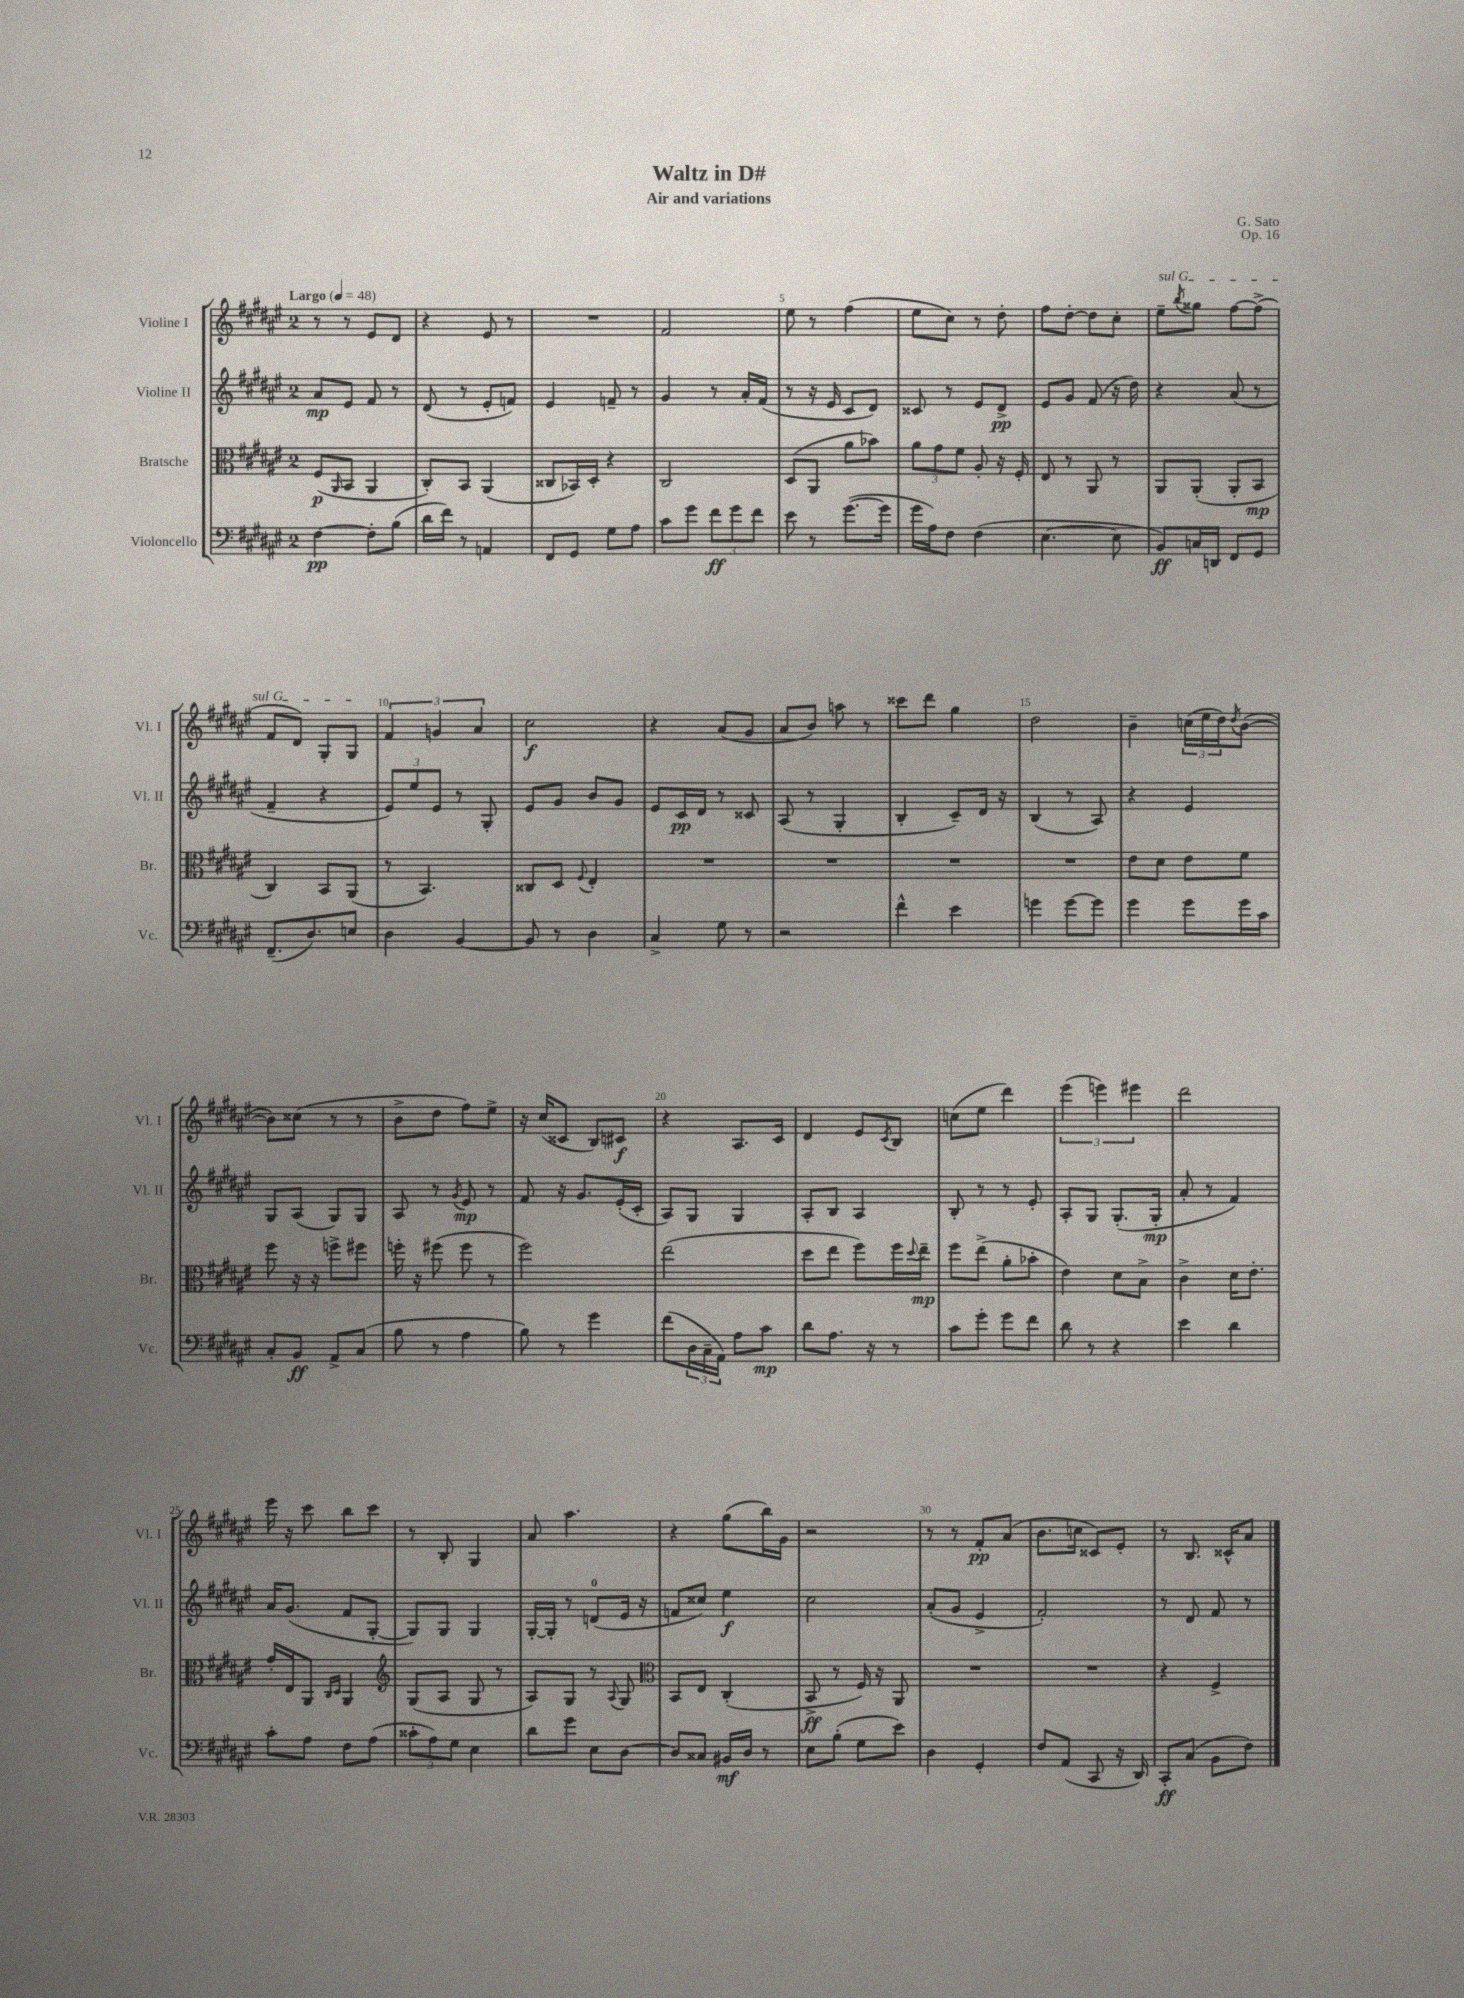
\header { title = "Waltz in D#" composer = "G. Sato" subtitle = "Air and variations" opus = "Op. 16" }
<<
\new StaffGroup <<
\new Staff = "s0" \with { instrumentName = "Violine I" shortInstrumentName = "Vl. I" } {
    \clef treble \key fis \major \once \override Staff.TimeSignature.style = #'single-digit \time 2/4 \tempo "Largo" 4 = 48
    r8 r8 eis'8 dis'8 |
    r4 eis'8 r8 |
    R2 |
    fis'2 |
    eis''8 r8 fis''4( |
    eis''8 cis''8) r8 dis''8-. |
    fis''8 dis''8~-. dis''8 cis''8-. |
    \once \override TextSpanner.bound-details.left.text = \markup { \italic "sul G" } eis''8--\startTextSpan \acciaccatura { b''8 } gisis''8 fis''8~ fis''8->( |
    fis'8 dis'8) gis8-. gis8\stopTextSpan |
    \tuplet 3/2 { fis'4 g'4 ais'4 } |
    cis''2\f |
    r4 ais'8( gis'8 |
    ais'8 b'8) a''8 r8 |
    cisis'''8 dis'''8 gis''4 |
    dis''2 |
    b'4-- \tuplet 3/2 { c''16( eis''16 dis''16) } \acciaccatura { dis''8 } b'8~( |
    b'8) cisis''8( r8 r8 |
    b'8-> dis''8 fis''8) eis''8-> |
    r16 cis''16( cisis'8 b8) cis'8\f |
    r4 ais8. cis'16 |
    dis'4 eis'8 \acciaccatura { cis'8 } b8 |
    c''8( eis''8 dis'''4) |
    \tuplet 3/2 { eis'''4( e'''4) eis'''4 } |
    dis'''2 |
    eis'''16 r16 cis'''8 b''8 cis'''8 |
    r8 b8-. gis4 |
    ais'8 ais''4. |
    r4 gis''8( b''16) gis'16 |
    r2 |
    r8 r8 fis'8-.\pp ais'8( |
    b'8. c''16 cisis'8) eis'8-. |
    r8 b8. cisis'16-^ ais'8 \bar "|." |
}
\new Staff = "s1" \with { instrumentName = "Violine II" shortInstrumentName = "Vl. II" } {
    \clef treble \key fis \major \once \override Staff.TimeSignature.style = #'single-digit \time 2/4
    ais'8\mp eis'8 fis'8 r8 |
    dis'8( r8 eis'8-. f'8) |
    eis'4 f'8-- r8 |
    gis'4 r8 ais'16-. fis'16( |
    r8 r16 eis'16 cis'8 dis'8) |
    cisis'8 r8 eis'8 dis'8->\pp |
    eis'8 gis'8 fis'8( r16 dis''16) |
    r4 ais'8( r8 |
    fis'4-- r4 |
    \tuplet 3/2 { eis'8) eis''8 eis'8 } r8 gis8-. |
    eis'8 gis'8 b'8 gis'8 |
    eis'8 cis'16\pp dis'16 r8 cisis'8 |
    ais8( r8 gis4-. |
    b4-. cis'8--) dis'16 r16 |
    b4( r8 ais8) |
    r4 eis'4 |
    gis8 ais8( gis8) gis8 |
    ais8 r8 \acciaccatura { gis'8 } eis'8\mp r8 |
    fis'8 r16 gis'8. eis'16-.( cis'16-. |
    ais8) gis8 gis4 |
    ais8-. b8 ais4 |
    b8-. r8 r8 eis'8-. |
    ais8-. gis8 gis8.-.( gis16-.\mp |
    ais'8-. r8 fis'4) |
    ais'16 gis'8.( fis'8 gis8~-. |
    gis8) gis8 gis4 |
    gis16~-. gis16-. r8 d'8-0( eis'16 r16 |
    f'8 cisis''8) eis''4\f |
    cis''2 |
    ais'8-.( gis'8 eis'4-> |
    fis'2-.) |
    r8 dis'8 fis'8 r8 \bar "|." |
}
\new Staff = "s2" \with { instrumentName = "Bratsche" shortInstrumentName = "Br." } {
    \clef alto \key fis \major \once \override Staff.TimeSignature.style = #'single-digit \time 2/4
    fis8\p( \grace { ais,16 } b,8 ais,4 |
    cis8-.) b,8 ais,4( |
    cisis8 bes,16) dis16-. r4 |
    cis2 |
    dis8( ais,8 ais'8 bes'8) |
    \tuplet 3/2 { ais'8 gis'8 fis'8 } ais8-. r16 fis16-. |
    eis8 r8 ais,8 r8 |
    ais,8 ais,8-.( ais,8-. b,8\mp |
    cis4) b,8 ais,8( |
    r8 b,4.) |
    cisis8 dis8 \appoggiatura { fis8 } eis4-. |
    R2 |
    R2 |
    R2 |
    R2 |
    eis'8 dis'8 eis'8 fis'8 |
    fis''8 r16 r16 f''8-> fis''8 |
    f''16-. r16 fis''8( fis''8 r8 |
    fis''2) |
    eis''2( |
    dis''8 eis''8 fis''8) fis''16 \appoggiatura { dis''8 } eis''16--\mp |
    fis''8 eis''8->( ais'8-. bes'8-. |
    eis'4) dis'8 b8-> |
    cis'4-> dis'16 eis'8.-. |
    gis'16-. eis16 ais,8 \grace { cis16 dis16 } ais,4 |
    \clef treble gis8( ais8 gis8 r8 |
    ais8) gis8 r8 \appoggiatura { ais8 } gis8 |
    \clef alto b,8 eis8 cis4-.( |
    b,8->\ff r8 fis16) r16 ais,8 |
    R2 |
    R2 |
    r4 fis4-> \bar "|." |
}
\new Staff = "s3" \with { instrumentName = "Violoncello" shortInstrumentName = "Vc." } {
    \clef bass \key fis \major \once \override Staff.TimeSignature.style = #'single-digit \time 2/4
    fis4~\pp fis8-. b8( |
    dis'16 fis'16) r8 a,4 |
    fis,8 gis,8 gis8 ais8 |
    cis'8 gis'8 \tuplet 3/2 { fis'8\ff gis'8 fis'8 } |
    eis'8 r8 gis'8.~( gis'16 |
    gis'16 ais16) fis8 fis4( |
    eis4.~ eis8 |
    b,8\ff) c16 d,16 fis,8 gis,8 |
    fis,8.--( dis8.) e8 |
    dis4 b,4~ |
    b,8 r8 dis4 |
    cis4-> gis8 r8 |
    r2 |
    fis'4-^ eis'4 |
    g'4 g'8~ g'8 |
    gis'4 gis'8 gis'16 cis'16 |
    cis8-. b,8\ff ais,8-> cis8( |
    b8 r8 ais4 |
    b8) r8 gis'4 |
    fis'8( \tuplet 3/2 { dis16 cis16-- ais,16) } ais8 cis'8\mp |
    dis'8 ais8. r16 r8 |
    cis'8 gis'8-. gis'8 fis'8 |
    dis'8 r8 r4 |
    eis'4 dis'4 |
    cis'8-. ais8 fis8 ais8( |
    \tuplet 3/2 { cisis'8-. ais8) gis8 } eis4 |
    dis'8 gis'8 eis8 dis8~ |
    dis8 cisis8 bis,16\mf dis16 r8 |
    eis8 b8-.( gis8 eis'8) |
    dis4 gis,4-. |
    fis8 ais,8( cis,8 r16 dis,16) |
    cis,8-.\ff cis8( b,8 fis8) \bar "|." |
}
>>
>>
\layout { \context { \Score \override BarNumber.break-visibility = ##(#f #t #t) barNumberVisibility = #(every-nth-bar-number-visible 5) } }
